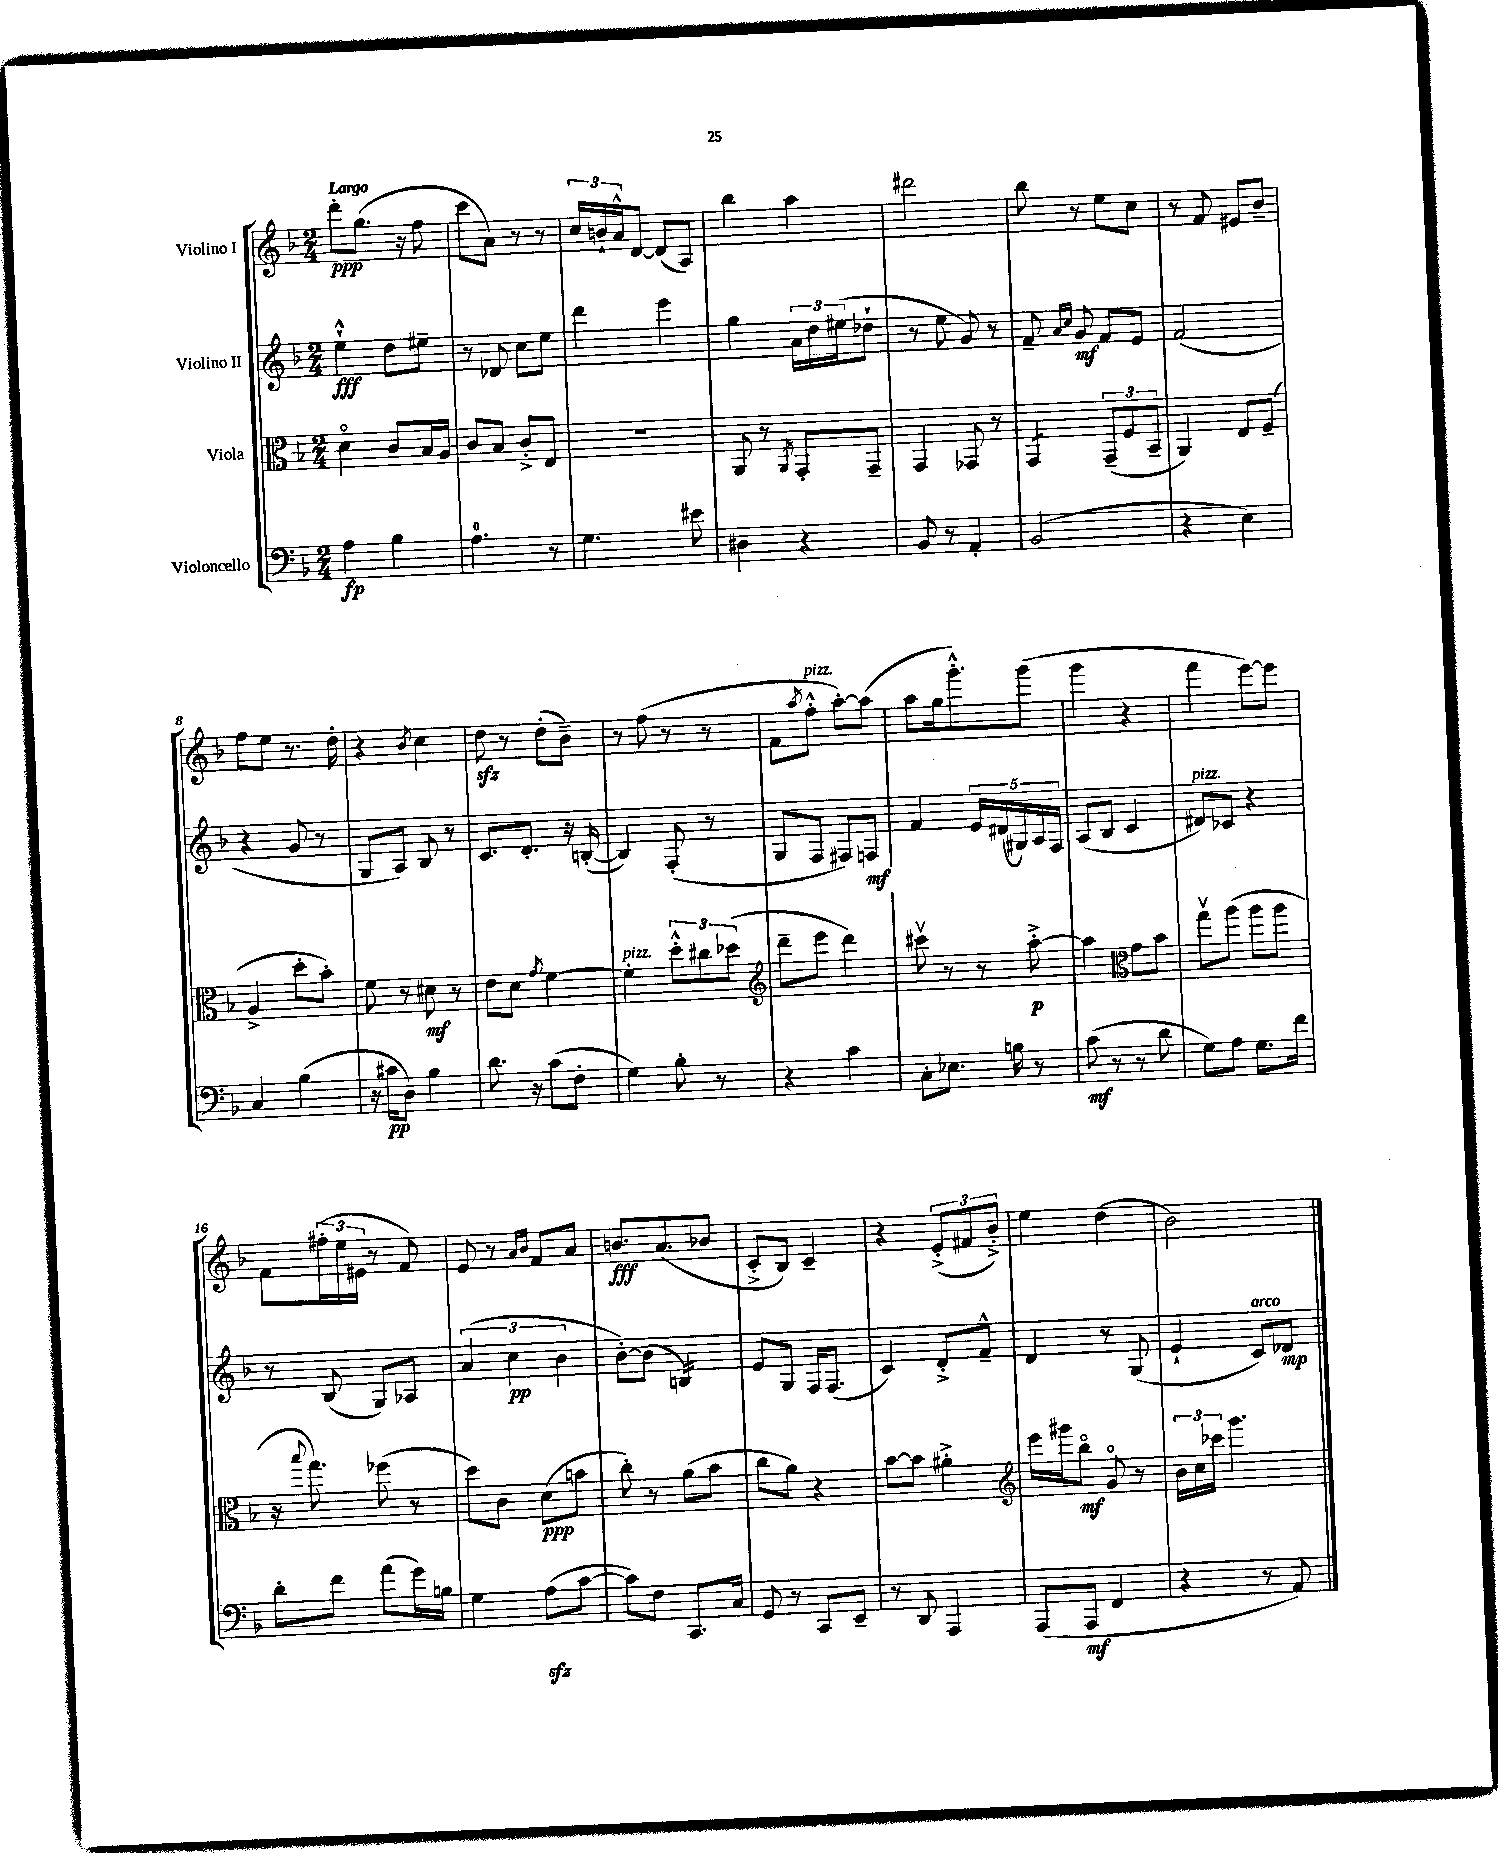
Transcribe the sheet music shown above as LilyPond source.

<<
\new StaffGroup <<
\new Staff = "s0" \with { instrumentName = "Violino I" } {
    \clef treble \key f \major \numericTimeSignature \time 2/4 \tempo "Largo"
    d'''8-.\ppp g''8.( r16 f''8 |
    c'''8 a'8) r8 r8 |
    \tuplet 3/2 { c''16 b'16-! a'16-^ } d'8~ d'8( a8) |
    bes''4 a''4 |
    dis'''2 |
    bes''8 r8 e''8 c''8 |
    r8 f'8 eis'8 bes'8-- |
    f''8 e''8 r8. d''16-. |
    r4 \acciaccatura { bes'8 } c''4 |
    d''8\sfz r8 d''8-.( bes'8--) |
    r8 f''8( r8 r8 |
    f'8 \acciaccatura { a''8 } f''8-.-^^\markup { \italic "pizz." } a''8~-.) a''8( |
    a''8 g''16 g'''8.-.-^) g'''8( |
    g'''4 r4 |
    f'''4 e'''8~) e'''8 |
    f'8 \tuplet 3/2 { fis''16-.( e''16 eis'16 } r8 f'8) |
    e'8 r8 \grace { a'16 bes'16 } f'8 a'8 |
    b'8.\fff a'8.( bes'8 |
    c'8-.-> bes8) c'4-- |
    r4 \tuplet 3/2 { e'8-.->( fis'8 bes'8-.->) } |
    e''4 d''4( |
    bes'2) \bar "|." |
}
\new Staff = "s1" \with { instrumentName = "Violino II" } {
    \clef treble \key f \major \numericTimeSignature \time 2/4
    e''4-!-^\fff d''8 eis''8-- |
    r8 des'8 c''8 e''8 |
    d'''4 e'''4 |
    g''4 \tuplet 3/2 { a'16 d''16 eis''16( } des''8-! |
    r8 e''8 g'8) r8 |
    f'8-- \grace { a'16 c''16 } g'8\mf f'8 e'8 |
    f'2( |
    r4 g'8 r8 |
    g8 a8) bes8 r8 |
    c'8. d'8.-. r16 b16~-.( |
    b4) f8-.( r8 |
    g8 f8 fis8) f8\mf |
    f'4 \tuplet 5/4 { e'16 dis'16( gis16) a16 f16 } |
    a8( bes8 c'4 |
    dis'8^\markup { \italic "pizz." }) ces'8 r4 |
    r8 bes8( g8) aes8 |
    \tuplet 3/2 { a'4( c''4\pp bes'4 } |
    bes'8~-.) bes'8( b4:16) |
    e'8 g8 f16 f8.( |
    c'4) d'8-.-> f'8---^ |
    d'4 r8 g8( |
    e'4-! c'8^\markup { \italic "arco" }) des'8\mp \bar "|." |
}
\new Staff = "s2" \with { instrumentName = "Viola" } {
    \clef alto \key f \major \numericTimeSignature \time 2/4
    d'4\flageolet c'8 bes16 a16 |
    c'8 bes8 c'8-.-> e8 |
    R2 |
    a,8 r8 \acciaccatura { a,8 } g,8-. g,8-- |
    g,4 ges,8 r8 |
    g,4:8 \tuplet 3/2 { g,8--( f8 bes,8-- } |
    a,4) e8 f8--( |
    a4-> d''8-. bes'8-.) |
    f'8 r8 dis'8\mf r8 |
    e'8 d'8 \acciaccatura { g'8 } f'4~ |
    f'4-.^\markup { \italic "pizz." } \tuplet 3/2 { d''8-.-^ cis''8 des''8( } |
    \clef treble d'''8-- e'''8 d'''4) |
    cis'''8\upbow r8 r8 a''8~-.->\p |
    a''4 \clef alto g'8 bes'8 |
    g''8\upbow a''8( a''8 a''8 |
    r16 \appoggiatura { bes''8 } g''8.) fes''8( r8 |
    d''8) c'8 d'8\ppp( b'8 |
    c''8-.) r8 a'8( bes'8 |
    c''8 a'8) r4 |
    bes'8~ bes'8 ais'4-.-> |
    \clef treble e'''16 gis'''16 bes''8\flageolet\mf g'8\flageolet r8 |
    \tuplet 3/2 { bes'16 c''16 ces'''16 } g'''4. \bar "|." |
}
\new Staff = "s3" \with { instrumentName = "Violoncello" } {
    \clef bass \key f \major \numericTimeSignature \time 2/4
    a4\fp bes4 |
    a4.-0 r8 |
    g4. eis'8 |
    dis4 r4 |
    bes,8 r8 a,4-. |
    bes,2( |
    r4 e4) |
    c4 bes4( |
    r16 cis'16\pp d8) bes4 |
    d'8. r16 c'8( f8-. |
    g4) bes8-. r8 |
    r4 c'4 |
    c8-. ees8. b16 r8 |
    c'8\mf( r8 r8 d'8 |
    g8) a8 g8. f'16 |
    d'8-. f'8 a'8( g'16) b16 |
    g4 a8\sfz( c'8~ |
    c'8) f8 c,8. c16 |
    g,8 r8 c,8 e,8-- |
    r8 d,8 a,,4 |
    a,,8( a,,8\mf f,4 |
    r4 r8 a,8) \bar "|." |
}
>>
>>
